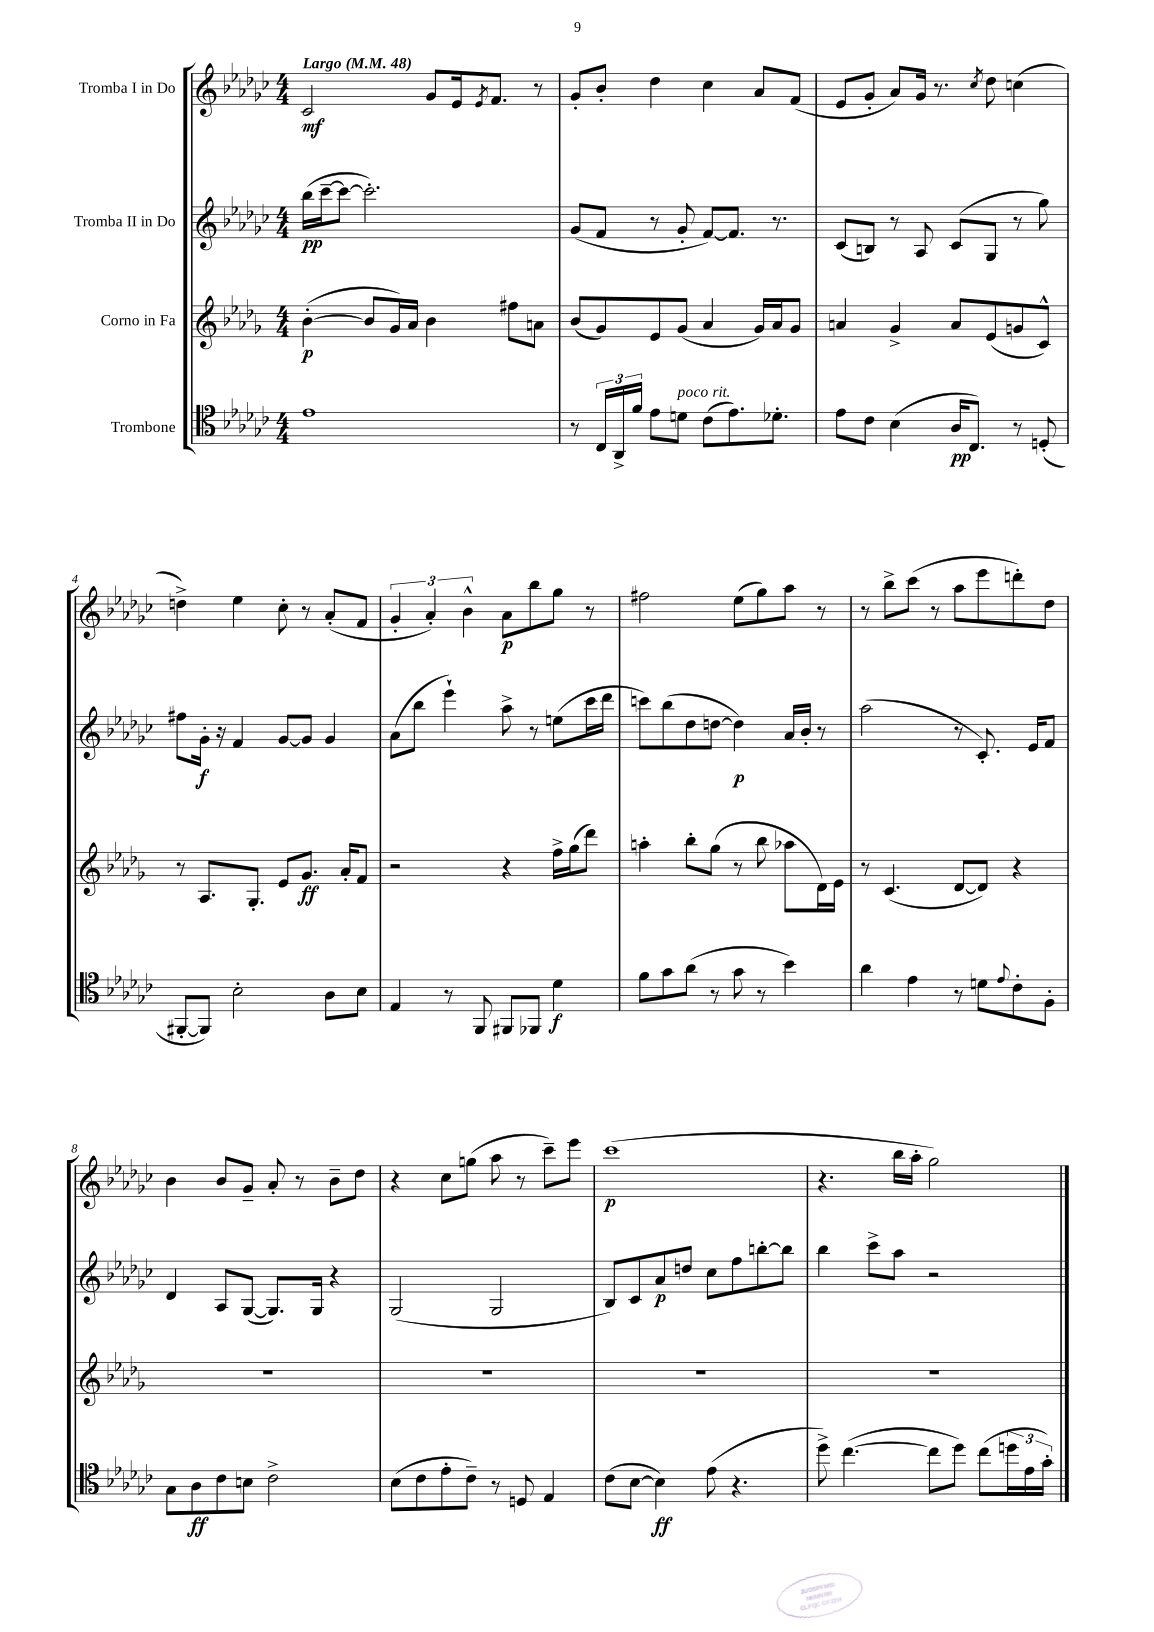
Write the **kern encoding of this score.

**kern	**kern	**kern	**kern
*staff4	*staff3	*staff2	*staff1
*clefC4	*clefG2	*clefG2	*clefG2
*k[b-e-a-d-g-c-]	*k[b-e-a-d-g-]	*k[b-e-a-d-g-c-]	*k[b-e-a-d-g-c-]
*M4/4	*M4/4	*M4/4	*M4/4
*MM48	*MM48	*MM48	*MM48
1e-	([4b-'\	(16bb-\LL	2c-/
.	.	[16ccc-~\J	.
.	.	8ccc-\_J	.
.	8b-/]L	2.ccc-'\])	.
.	16g-/L)	.	.
.	16a-/JJ	.	.
.	4b-\	.	8g-/L
.	.	.	16e-/k
.	.	.	8qe-/
.	.	.	8.f/J
.	8ff#\L	.	.
.	8a\J	.	8r
=	=	=	=
8r	(8b-/L	(8g-/L	8g-'/L
24C-/LL	8g-/)	8f/J	8b-'/J
24AA-^/	.	.	.
24f/JJ	.	.	.
8e-\L	8e-/	8r	4dd-\
8d\J	(8g-/J	8g-'/	.
(8c-\L	4a-/	[8f/L)	4cc-\
8.e-\)	.	8.f/]J	.
.	16g-/LL)	.	8a-/L
8.d-'\J	16a-/J	8.r	.
.	8g-/J	.	(8f/J
=	=	=	=
8e-\L	4a/	(8c-/L	8e-/L
8c-\J	.	8B/J)	8g-'/J
(4B-\	4g-^/	8r	8a-/L)
.	.	8A-/	16g-/Jk
.	.	.	8.r
16A-/LK	8a/L	(8c-/L	.
8.C-/J)	.	.	.
.	.	.	8qcc-/
.	(8e-/	8G-/J	8dd-\
8r	8g/	8r	(4cc\
(8D'/	8c^^/J)	8gg-\)	.
=	=	=	=
[8FF#'/L	8r	8ff#\L	4dd^\)
8FF#/]J)	8.A-/L	16g-'\Jk	.
.	.	16r	.
2B-'\	.	4f/	4ee-\
.	8.G-'/J	.	.
.	8e-/L	[8g-/L	8cc-'\
.	8.g-/J	8g-/]J	8r
8A-\L	.	4g-/	(8a-'/L
.	16a-'/LK	.	.
8B-\J	8f/J	.	8f/J
=	=	=	=
4E-/	2r	(8a-\L	6g-'/
.	.	8bb-\J	.
.	.	.	6a-'/)
8r	.	4eee-`\)	.
.	.	.	6b-^^\
8FF/	.	.	.
8FF#/L	4r	8aa-^\	8a-\L
8FF-/J	.	8r	8bb-\
4d-\	16ff^\LL	(8ee\L	8gg-\J
.	(16gg-\J	.	.
.	8ddd-\J)	16ccc-\L	8r
.	.	16ddd-\JJ	.
=	=	=	=
8f\L	4aa'\	8ccc\L)	2ff#\
8g-\	.	(8bb-\	.
(8a-\J	8bb-'\L	8dd-\	.
8r	(8gg-\J	[8dd\J	.
8g-\	8r	4dd\])	(8ee-\L
8r	8bb-\	.	8gg-\)
4b-\)	8aa-\L	16a-/LL	8aa-\J
.	.	16b-'/JJ	.
.	16d-\L)	8r	8r
.	16e-\JJ	.	.
=	=	=	=
4a-\	8r	(2aa-\	8r
.	(4.c/	.	8bb-^\L
4e-\	.	.	(8ccc-\J
.	.	.	8r
8r	[8d-/L	8r	8aa-\L
8d\L	8d-/]J)	8.c-'/)	8eee-\
8qqe-/	.	.	.
8c-'\	4r	.	8ddd'\)
.	.	16e-/LK	.
8F'\J	.	8f/J	8dd-\J
=	=	=	=
8G-\L	1r	4d-/	4b-\
8A-\	.	.	.
8c-\	.	8A-/L	8b-/L
8B\J	.	([8G-/J	8g-~/J
2c-^\	.	8.G-/]L)	8a-'/
.	.	.	8r
.	.	16G-/Jk	.
.	.	4r	8b-~\L
.	.	.	8dd-\J
=	=	=	=
(8B-\L	1r	(2G-/	4r
8c-\	.	.	.
8e-'\	.	.	8cc-\L
8c-~\J)	.	.	(8gg\J
8r	.	2G-/	8aa-\
8D/	.	.	8r
4E-/	.	.	8ccc-~\L)
.	.	.	8eee-\J
=	=	=	=
(8c-\L	1r	8B-/L)	(1ccc-
[8B-\J	.	8c-/	.
4B-\])	.	8a-/	.
.	.	8dd/J	.
(8e-\	.	8cc-\L	.
4.r	.	8ff\	.
.	.	[8bb'\	.
.	.	8bb\]J	.
=	=	=	=
8dd-^\)	1r	4bb-\	4.r
([4.cc-\	.	.	.
.	.	8ccc-^\L	.
.	.	8aa-\J	16bb-\LL
.	.	.	16aa-'\JJ
8cc-\]L	.	2r	2gg-\)
8dd-\J)	.	.	.
(8cc-\L	.	.	.
24dd\L	.	.	.
24e-\	.	.	.
24g-'\JJ)	.	.	.
==	==	==	==
*-	*-	*-	*-
